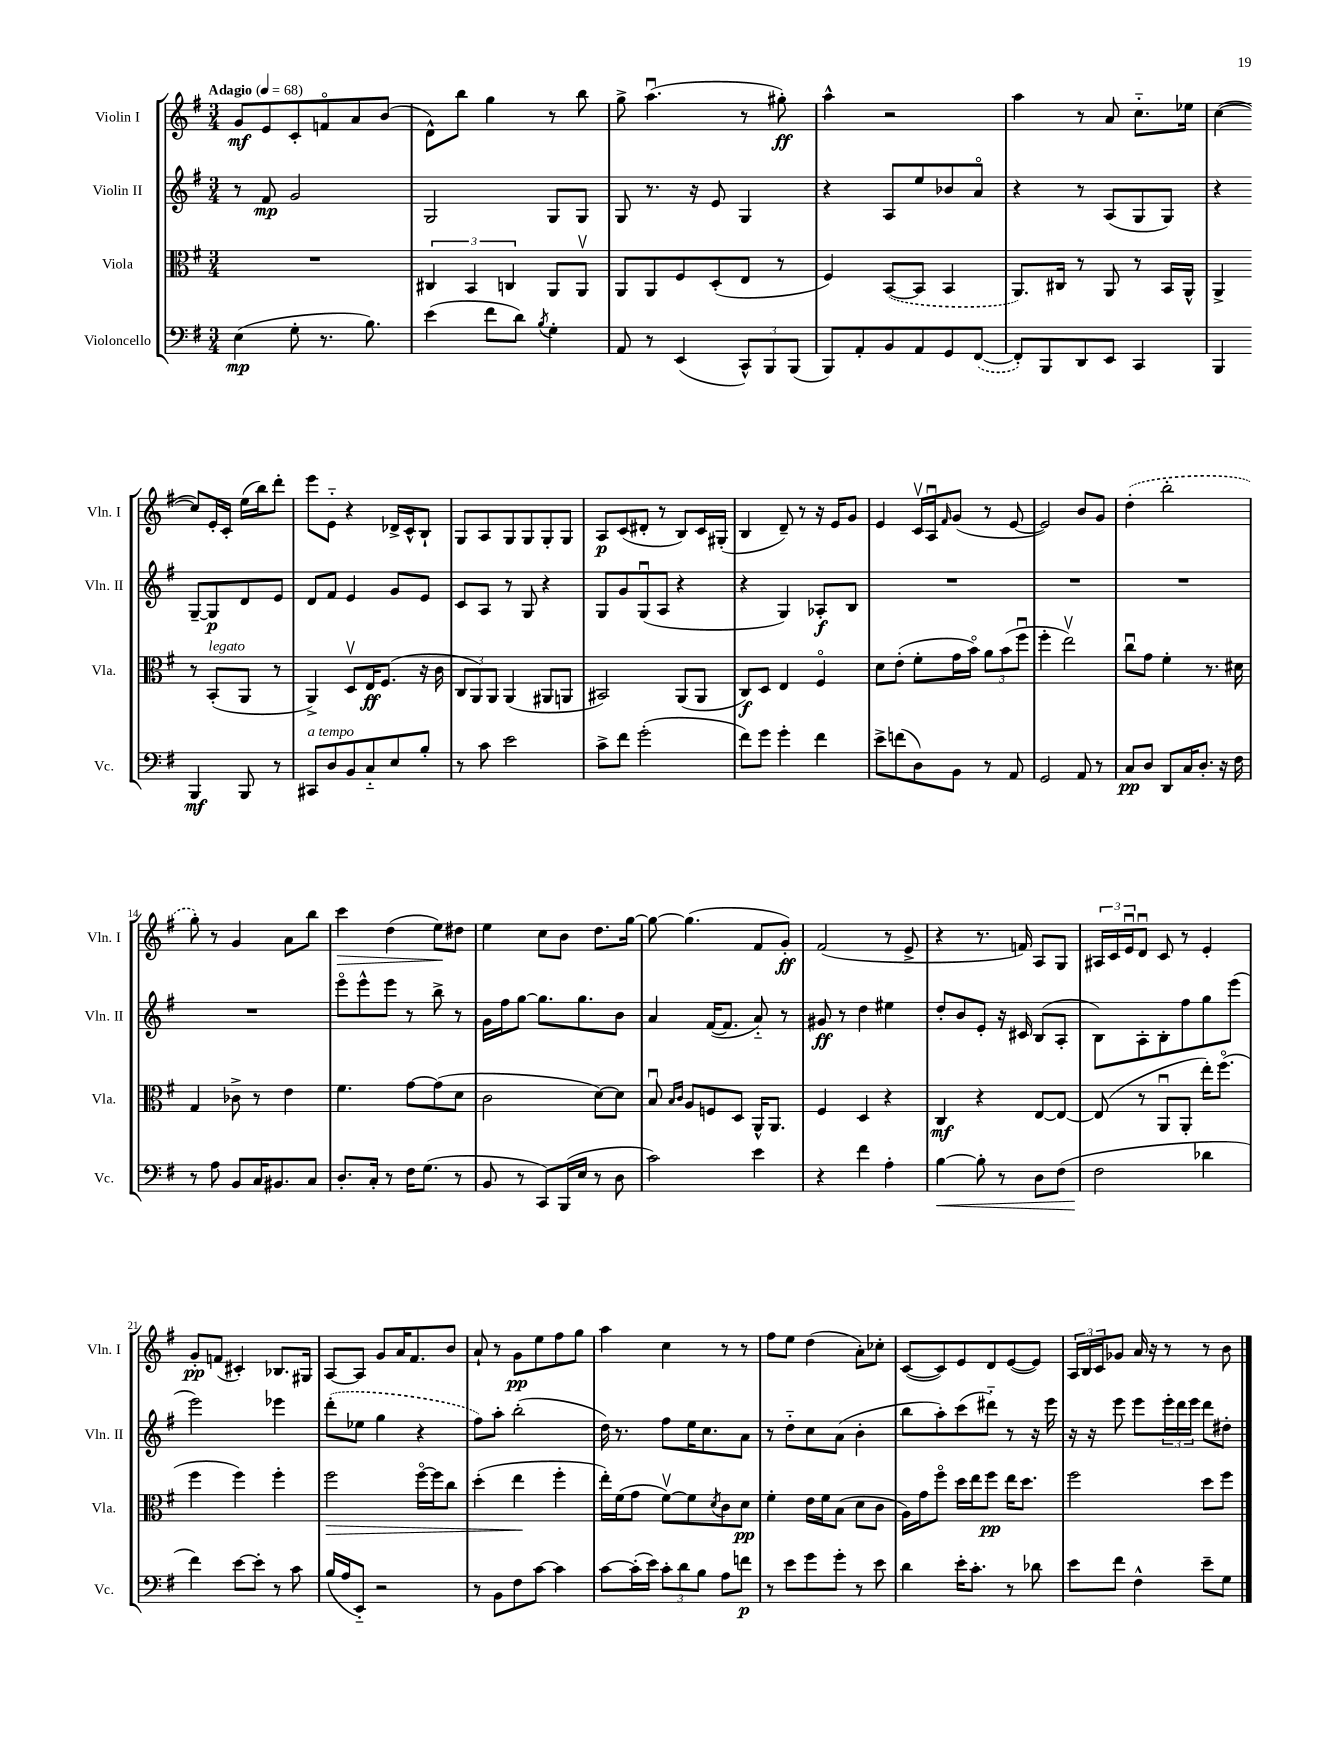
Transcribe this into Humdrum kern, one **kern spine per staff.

**kern	**dynam	**kern	**dynam	**kern	**dynam	**kern	**dynam
*part4	*part4	*part3	*part3	*part2	*part2	*part1	*part1
*staff4	*staff4	*staff3	*staff3	*staff2	*staff2	*staff1	*staff1
*I"Violoncello	*	*I"Viola	*	*I"Violin II	*	*I"Violin I	*
*I'Vc.	*	*I'Vla.	*	*I'Vln. II	*	*I'Vln. I	*
*clefF4	*	*clefC3	*	*clefG2	*	*clefG2	*
*k[f#]	*	*k[f#]	*	*k[f#]	*	*k[f#]	*
*M3/4	*	*M3/4	*	*M3/4	*	*M3/4	*
*MM68	*	*MM68	*	*MM68	*	*MM68	*
=1	=1	=1	=1	=1	=1	=1	=1
!	!	!	!	!	!	!LO:TX:a:B:t=Adagio	!
(4E\	mp	2.r	.	8r	.	8g/L	mf
.	.	.	.	8f#/	mp	8e/	.
8G'\	.	.	.	2g/	.	8c'/	.
8.r	.	.	.	.	.	8fn/	.
.	.	.	.	.	.	8a/	.
8.B\)	.	.	.	.	.	.	.
.	.	.	.	.	.	(8b/J	.
=2	=2	=2	=2	=2	=2	=2	=2
(4e\	.	6C#X/	.	2G/	.	8d^^\L)	.
.	.	.	.	.	.	8bb\J	.
.	.	6BB/	.	.	.	.	.
8f#\L	.	.	.	.	.	4gg\	.
.	.	6Cn/	.	.	.	.	.
8d\J)	.	.	.	.	.	.	.
8qB/	.	.	.	.	.	.	.
4G'\	.	8AA/L	.	8G/L	.	8r	.
.	.	8AAv/J	.	8G/J	.	8bb\	.
=3	=3	=3	=3	=3	=3	=3	=3
8AA/	.	8AA/L	.	8G/	.	8gg^\	.
8r	.	8AA/	.	8.r	.	(4.aau\	.
(4EE/	.	8F#/	.	.	.	.	.
.	.	.	.	16r	.	.	.
.	.	(8D'/	.	8e/	.	.	.
12CC^^/L)	.	8E/J	.	4G/	.	8r	.
12BBB/	.	.	.	.	.	.	.
.	.	8r	.	.	.	8gg#X'\)	ff
(12BBB/J	.	.	.	.	.	.	.
=4	=4	=4	=4	=4	=4	=4	=4
8BBB/L)	.	4F#/)	.	4r	.	4aa^^\	.
8AA'/	.	.	.	.	.	.	.
8BB/	.	([8BB/L	.	8A/L	.	2r	.
8AA/	.	8BB/J]	.	8ee/	.	.	.
8GG/	.	4BB/	.	8b-X/	.	.	.
([8FF#/J	.	.	.	8a/J	.	.	.
=5	=5	=5	=5	=5	=5	=5	=5
8FF#'/L])	.	8.AA/L)	.	4r	.	4aa\	.
8BBB/	.	.	.	.	.	.	.
.	.	16C#X/Jk	.	.	.	.	.
8DD/	.	8r	.	8r	.	8r	.
8EE/J	.	8AA/	.	(8A/L	.	8a/	.
4CC/	.	8r	.	8G/	.	8.cc\L	.
.	.	16BB/LL	.	8G/J)	.	.	.
.	.	16AA^^/JJ	.	.	.	16ee-X\Jk	.
=6	=6	=6	=6	=6	=6	=6	=6
4BBB/	.	4AA^/	.	4r	.	([4cc\	.
4BBB/	mf	8r	.	[8G~/L	.	8cc/L])	.
!	!	!LO:TX:a:i:t=legato	!	!	!	!	!
.	.	(8BB'/L	.	8G/]	p	16e'/L	.
.	.	.	.	.	.	16c'/JJ	.
8BBB/	.	8AA/J	.	8d/	.	(16ee\LL	.
.	.	.	.	.	.	16bb\J)	.
8r	.	8r	.	8e/J	.	8ddd'\J	.
!!LO:LB:g=z
=7	=7	=7	=7	=7	=7	=7	=7
!LO:TX:a:i:t=a tempo	!	!	!	!	!	!	!
8CC#X/L	.	4AA^/)	.	8d/L	.	8eee\L	.
8D/	.	.	.	8f#/J	.	8e\J	.
8BB/	.	8Dv/L	.	4e/	.	4r	.
8C/	.	16E/K	ff	.	.	.	.
.	.	(8.F#/J	.	.	.	.	.
8E/	.	.	.	8g/L	.	16d-X^/LL	.
.	.	.	.	.	.	16c^^/J	.
8B'/J	.	16r	.	8e/J	.	8B`/J	.
.	.	16c\	.	.	.	.	.
=8	=8	=8	=8	=8	=8	=8	=8
8r	.	12C/L	.	8c/L	.	8G/L	.
.	.	12AA/)	.	.	.	.	.
8c\	.	.	.	8A/J	.	8A/	.
.	.	12AA/J	.	.	.	.	.
2e\	.	(4AA/	.	8r	.	8G/	.
.	.	.	.	8G/	.	8G/	.
.	.	8AA#X/L	.	4r	.	8G'/	.
.	.	8AAn/J	.	.	.	8G/J	.
=9	=9	=9	=9	=9	=9	=9	=9
8c^\L	.	2BB#X/)	.	8G/L	.	8A/L	p
8f#\J	.	.	.	8g/	.	(8c/	.
(2g'\	.	.	.	(8Gu/	.	8d#X'/J	.
.	.	.	.	8A/J	.	8r	.
.	.	(8AA/L	.	4r	.	8B/L)	.
.	.	8AA/J	.	.	.	16c/L	.
.	.	.	.	.	.	(16G#X'/JJ	.
=10	=10	=10	=10	=10	=10	=10	=10
8f#\L)	.	8C/L)	f	4r	.	4B/	.
8g\J	.	8D/J	.	.	.	.	.
4g'\	.	4E/	.	4G/)	.	8d~/)	.
.	.	.	.	.	.	8r	.
4f#\	.	4F#/	.	8A-X'/L	f	16r	.
.	.	.	.	.	.	16e/KL	.
.	.	.	.	8B/J	.	8g/J	.
=11	=11	=11	=11	=11	=11	=11	=11
8e^\L	.	8d\L	.	2.r	.	4e/	.
(8fn\	.	(8e'\J	.	.	.	.	.
8D\)	.	8f#'\L	.	.	.	16cv/LL	.
.	.	.	.	.	.	16Au/J	.
.	.	.	.	.	.	16qqf#/	.
8BB\J	.	16g\L	.	.	.	(8g/J	.
.	.	16b\JJ)	.	.	.	.	.
8r	.	12a\L	.	.	.	8r	.
.	.	(12b\	.	.	.	.	.
8AA/	.	.	.	.	.	[8e/	.
.	.	12ff#u\J	.	.	.	.	.
=12	=12	=12	=12	=12	=12	=12	=12
2GG/	.	4ff#'\	.	2.r	.	2e/])	.
.	.	2eev\)	.	.	.	.	.
8AA/	.	.	.	.	.	8b/L	.
8r	.	.	.	.	.	8g/J	.
=13	=13	=13	=13	=13	=13	=13	=13
8C/L	pp	8ccu\L	.	2.r	.	(4dd'\	.
8D/J	.	8g\J	.	.	.	.	.
8DD/L	.	4f#'\	.	.	.	2bb'\	.
16C/K	.	.	.	.	.	.	.
8.D'/J	.	.	.	.	.	.	.
.	.	8.r	.	.	.	.	.
16r	.	.	.	.	.	.	.
16F#\	.	16d#X\	.	.	.	.	.
!!LO:LB:g=z
=14	=14	=14	=14	=14	=14	=14	=14
8r	.	4G/	.	2.r	.	8gg'\)	.
8A\	.	.	.	.	.	8r	.
8BB/L	.	8c-X^\	.	.	.	4g/	.
16C/K	.	8r	.	.	.	.	.
8.BB#X/	.	.	.	.	.	.	.
.	.	4e\	.	.	.	8a\L	.
8C/J	.	.	.	.	.	8bb\J	.
=15	=15	=15	=15	=15	=15	=15	=15
!	!	!	!	!	!	!	!LO:HP:b
8.D'/L	.	4.f#\	.	8eee\L	.	4ccc\	>
.	.	.	.	8eee^^\	.	.	.
16C'/Jk	.	.	.	.	.	.	.
8r	.	.	.	8eee\J	.	(4dd\	.
16F#\KL	.	[8g\L	.	8r	.	.	.
(8.G\J	.	.	.	.	.	.	.
.	.	(8g\]	.	8bb^\	.	8ee\L)	.
8r	.	8d\J	.	8r	.	8dd#X\J	]
=16	=16	=16	=16	=16	=16	=16	=16
8BB/	.	2c\	.	16g\LL	.	4ee\	.
.	.	.	.	16ff#\J	.	.	.
8r	.	.	.	[8gg\J	.	.	.
8CC/L)	.	.	.	8.gg\L]	.	8cc\L	.
(16BBB/L	.	.	.	.	.	8b\J	.
16E/JJ	.	.	.	8.gg\	.	.	.
8r	.	[8d\L)	.	.	.	8.dd\L	.
8D\	.	8d\J]	.	8b\J	.	.	.
.	.	.	.	.	.	[16gg\Jk	.
=17	=17	=17	=17	=17	=17	=17	=17
2c\)	.	8Bu/	.	4a/	.	8gg\_	.
.	.	16qqB/LL	.	.	.	.	.
.	.	16qqc/JJ	.	.	.	.	.
.	.	8A/L	.	.	.	(4.gg\]	.
.	.	8Fn/	.	([16f#/KL	.	.	.
.	.	.	.	8.f#/J]	.	.	.
.	.	8D/J	.	.	.	.	.
4e\	.	16AA^^/KL	.	8a/)	.	8f#/L	.
.	.	8.AA/J	.	.	.	.	.
.	.	.	.	8r	.	8g'/J)	ff
=18	=18	=18	=18	=18	=18	=18	=18
4r	.	4F#/	.	8g#X/	ff	(2f#/	.
.	.	.	.	8r	.	.	.
4f#\	.	4D/	.	4dd\	.	.	.
4A'\	.	4r	.	4ee#X\	.	8r	.
.	.	.	.	.	.	8e^/	.
=19	=19	=19	=19	=19	=19	=19	=19
!	!LO:HP:b	!	!	!	!	!	!
[4B\	<	4C/	mf	8dd'/L	.	4r	.
.	.	.	.	8b/	.	.	.
8B'\]	.	4r	.	8e'/J	.	8.r	.
8r	.	.	.	16r	.	.	.
.	.	.	.	16c#X/	.	16fn/)	.
8D\L	.	[8E/L	.	(8B/L	.	8A/L	.
(8F#\J	.	8E/J_	.	8A'/J	.	8G/J	.
=20	=20	=20	=20	=20	=20	=20	=20
2F#\	.	(8E/]	.	8B\L)	.	24A#X/LL	.
.	.	.	.	.	.	24c/	.
.	.	.	.	.	.	24eu/J	.
.	.	8r	.	8A'\	.	8du/J	.
.	.	8AAu/L	.	8B'\	.	8c/	.
.	.	8AA'/J	.	8ff#\	.	8r	.
4d-X\	[	16ee'\KL)	.	8gg\	.	4e'/	.
.	.	(8.ff#\J	.	.	.	.	.
.	.	.	.	(8eee\J	.	.	.
!!LO:LB:g=z
=21	=21	=21	=21	=21	=21	=21	=21
4f#\)	.	4ff#\	.	2eee\)	.	8g'/L	pp
.	.	.	.	.	.	(8fn/J	.
[8e\L	.	4ff#\)	.	.	.	4c#X'/)	.
8e'\J]	.	.	.	.	.	.	.
8r	.	4ff#'\	.	4eee-X\	.	8.B-X/L	.
8c\	.	.	.	.	.	.	.
.	.	.	.	.	.	16G#X/Jk	.
=22	=22	=22	=22	=22	=22	=22	=22
!	!	!	!LO:HP:b	!	!	!	!
(16B/LL	.	2ff#\	>	(8ddd'\L	.	[8A/L	.
16A/J	.	.	.	.	.	.	.
8EE/J)	.	.	.	8ee-X\J	.	8A/J]	.
2r	.	.	.	4gg\	.	8g/L	.
.	.	.	.	.	.	16a/K	.
.	.	.	.	.	.	8.f#/	.
.	.	[16ff#\LL	.	4r	.	.	.
.	.	16ff#\J]	.	.	.	.	.
.	.	8cc\J	.	.	.	8b/J	.
=23	=23	=23	=23	=23	=23	=23	=23
8r	.	(4dd'\	.	8ff#\L)	.	8a`/	.
8BB\L	.	.	.	8aa'\J	.	8r	.
8F#\	.	4ee\	.	(2bb'\	.	8g\L	pp
[8c\J	.	.	.	.	.	8ee\	.
4c\]	.	4ff#'\	]	.	.	8ff#\	.
.	.	.	.	.	.	8gg\J	.
=24	=24	=24	=24	=24	=24	=24	=24
[8c\L	.	16ee'\LL)	.	16dd\)	.	4aa\	.
.	.	(16f#\J	.	8.r	.	.	.
(16c'\L]	.	8g\J	.	.	.	.	.
16e\JJ)	.	.	.	.	.	.	.
12c'\L	.	[8f#v\L)	.	8ff#\L	.	4cc\	.
12d\	.	.	.	.	.	.	.
.	.	8f#\]	.	16ee\K	.	.	.
12B\J	.	.	.	.	.	.	.
.	.	.	.	8.cc\	.	.	.
.	.	8qd/	.	.	.	.	.
8A\L	.	8c\	.	.	.	8r	.
8fn\J	p	8d\J	pp	8a\J	.	8r	.
=25	=25	=25	=25	=25	=25	=25	=25
8r	.	4f#'\	.	8r	.	8ff#\L	.
8e\L	.	.	.	8dd\L	.	8ee\J	.
8g\	.	16e\LL	.	8cc\	.	(4dd\	.
.	.	16f#\J	.	.	.	.	.
8g'\J	.	(8B\J	.	(8a\J	.	.	.
8r	.	8d\L	.	4b'\	.	8a'\L)	.
8e\	.	8c\J	.	.	.	8cc-X'\J	.
=26	=26	=26	=26	=26	=26	=26	=26
4d\	.	16A\LL)	.	8bb\L	.	([8c/L	.
.	.	16g\J	.	.	.	.	.
.	.	8ff#\J	.	8aa'\)	.	8c/])	.
16e'\KL	.	16dd\LL	.	(8ccc\	.	8e/	.
8.c'\J	.	16ee\J	.	.	.	.	.
.	.	8ff#\J	pp	8ddd#X\J)	.	8d/	.
8r	.	16ee\KL	.	8r	.	([8e/	.
.	.	8.dd\J	.	.	.	.	.
8d-X\	.	.	.	16r	.	8e/J])	.
.	.	.	.	16eee\	.	.	.
=27	=27	=27	=27	=27	=27	=27	=27
8e\L	.	2ff#\	.	16r	.	24A/LL	.
.	.	.	.	.	.	24B/	.
.	.	.	.	16r	.	.	.
.	.	.	.	.	.	24c/J	.
8f#\J	.	.	.	8eee\	.	8g-X/J	.
4F#^^\	.	.	.	8eee\L	.	16a/	.
.	.	.	.	.	.	16r	.
.	.	.	.	24eee'\L	.	8r	.
.	.	.	.	24ddd\	.	.	.
.	.	.	.	24eee\JJ	.	.	.
8e~\L	.	8dd\L	.	8ddd\L	.	8r	.
8G\J	.	8ff#\J	.	8dd#X'\J	.	8b\	.
==	==	==	==	==	==	==	==
*-	*-	*-	*-	*-	*-	*-	*-
